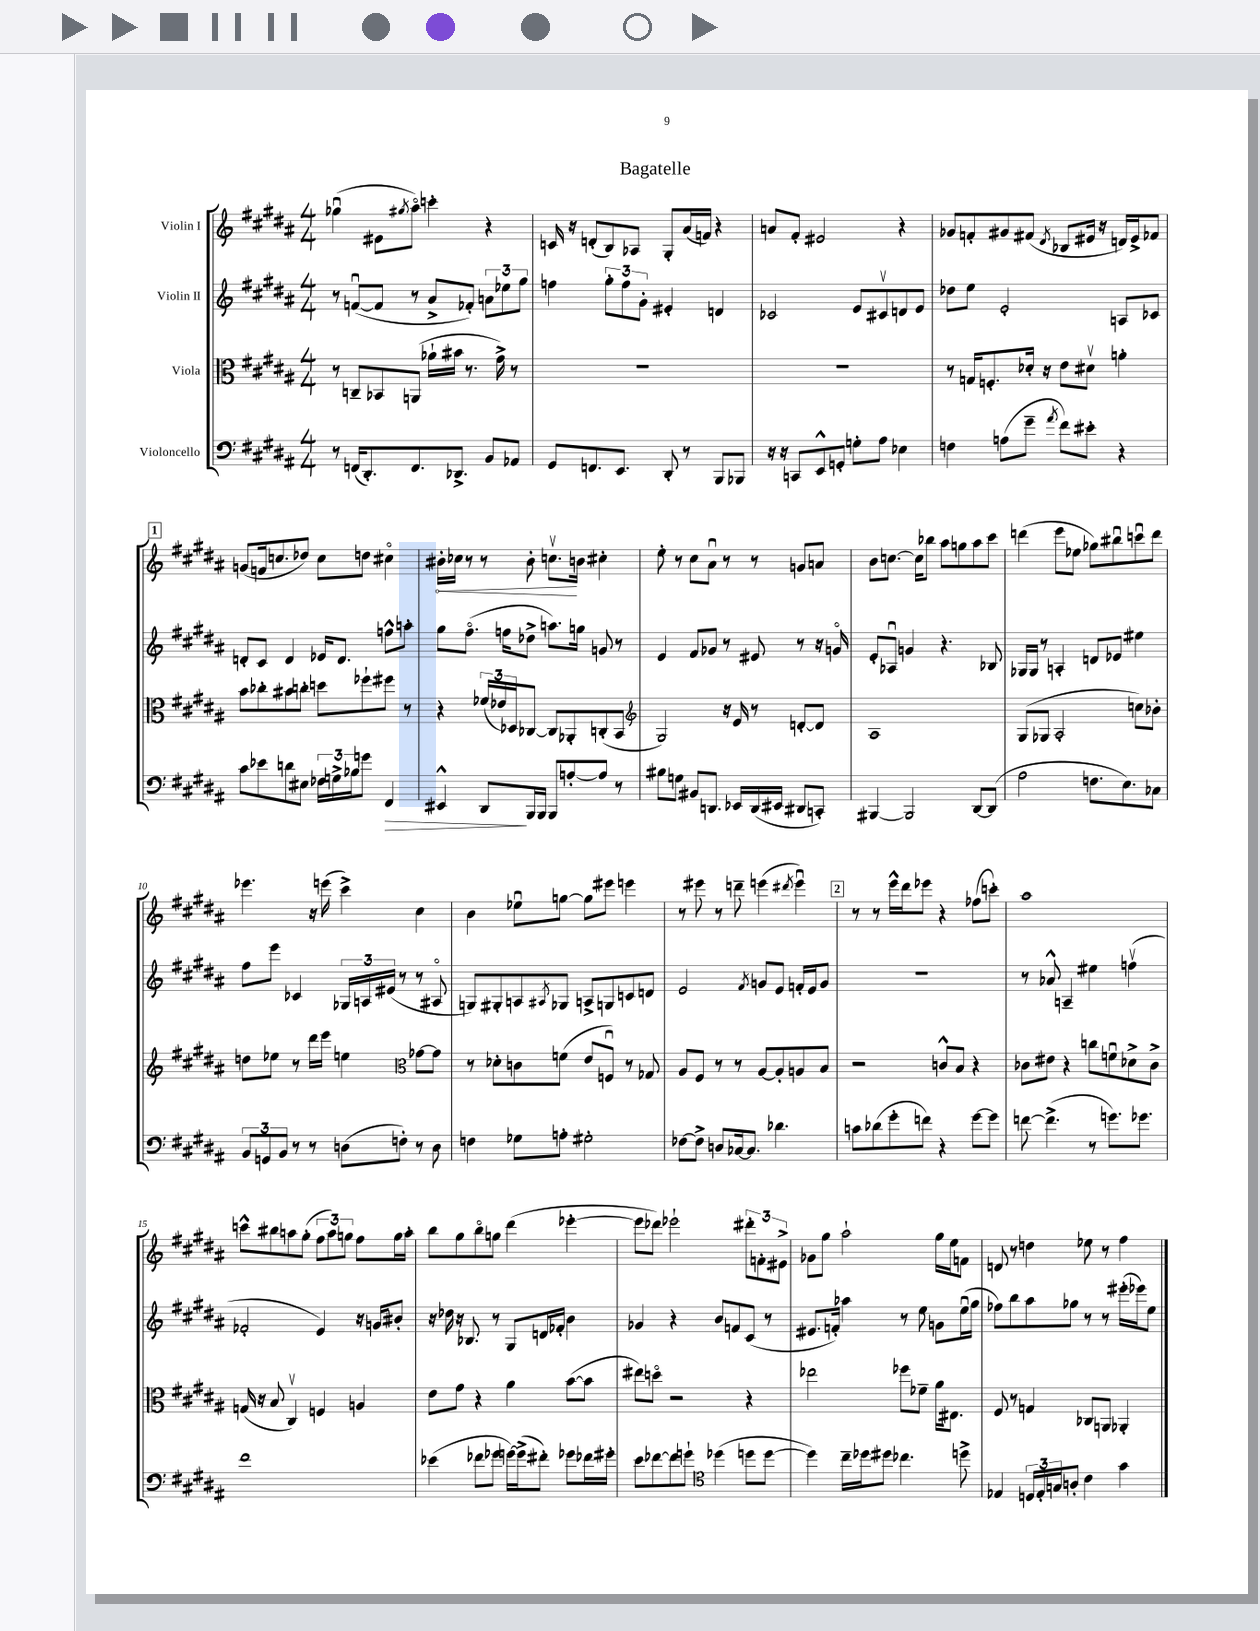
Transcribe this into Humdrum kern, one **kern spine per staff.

**kern	**kern	**kern	**kern
*staff4	*staff3	*staff2	*staff1
*clefF4	*clefC3	*clefG2	*clefG2
*k[f#c#g#d#a#]	*k[f#c#g#d#a#]	*k[f#c#g#d#a#]	*k[f#c#g#d#a#]
*M4/4	*M4/4	*M4/4	*M4/4
8r	8r	8r	(4gg-u
(16FF	8C~	([8fu	.
8.DD#')	.	.	.
.	8BB-	8f]	8e#
.	.	.	8qgg#
8.FF	(8AA	8r	8aa#o)
.	16a-`	8a#^	4ccc'
8.DD-^	16b#	.	.
.	8.r	8f-')	.
8BB	.	12a	4r
.	16g#^)	.	.
.	.	12ee-	.
8AA-	8r	.	.
.	.	12gg#	.
=	=	=	=
8GG#	1r	4ff	16c
.	.	.	16r
8.FF	.	.	(8d'
.	.	12gg#'	8B)
8.EE	.	.	.
.	.	12ff	.
.	.	.	8A-
.	.	12g#'	.
8DD#'	.	4e#'	8G#'
8r	.	.	(16a#
.	.	.	16f)
8BBB	.	4d	4r
8BBB-	.	.	.
=	=	=	=
16r	1r	2c-	8a
16r	.	.	.
8CC	.	.	8f#'
8EE^^	.	.	2e#
8GG'	.	.	.
8G'	.	8e	.
8A#	.	8c#v	.
4E-	.	8d	4r
.	.	8e	.
=	=	=	=
4F	8r	8dd-	8g-
.	16G	8ee	8f'
.	8.F'	.	.
(8A	.	2e'	8g#
8g#~	16d-'	.	(8f#
.	16r	.	.
8qa#	.	.	8qd#
8f#)	8e	.	8B-
8e#'	8d#v	.	16e#
.	.	.	16r
4r	4a'	8A	16d)
.	.	.	16e#^
.	.	8c-	8f-
=	=	=	=
8c#	8b	8d'	(8g
8e-	8cc-'	8c#	16f
.	.	.	8.cc
8d	8b#	4d	.
8E#	8cc'	.	8dd-)
24F-	8dd	16e-	8cc
24G^	.	.	.
.	.	8.d	.
24B-	.	.	.
8g	8ff-`	.	8dd
4FF#	8ff#	8ff^^	4cc#o
.	8r	8aa'	.
=	=	=	=
4EE#^^	4r	8gg#	16b#'
.	.	.	16cc-
.	.	(8.ff#o	8r
8DD#	(24f-	.	8r
.	24e-)	.	.
.	.	16ff	.
.	24D-	.	.
16BBB	[8C-	8dd-^	8b#'
16BBB	.	.	.
8BBB	8C-]	8.aa)	8.ccv
[8A'	8AA-'	.	.
.	.	16gg	16b
8A]	(8C'	8g	4cc#'
8r	8BB	8r	.
=	=	=	=
*	*clefG2	*	*
8B#	2G#)	4e	8ee'
8G	.	.	8r
8BB#	.	8f#	8cc#
8.DD	.	8g-	8a#u
.	16r	8r	8r
16EE-	16e	.	.
(16DD	8r	8e#	8r
16EE#	.	.	.
8DD#	[8d'	8r	8g
8CC')	8d]	16r	8a
.	.	16go	.
=	=	=	=
[4BBB#	1A#	8e'	8b
.	.	8A-u	[8.cc
2BBB#]	.	4g	.
.	.	.	16cc]
.	.	.	8bb-
.	.	4.r	8aa#
.	.	.	8gg
[8DD#	.	.	8aa#
(8DD#]	.	8B-	8ccc#
=	=	=	=
2A#	(8G#	16G-	(4ddd
.	.	16G-	.
.	8G-	8r	.
.	2A#'	4A'	8eee
.	.	.	8ee-
8.F	.	8d	8gg-)
.	.	8e-	8bb#u
8.E)	.	.	.
.	8cc)	4ee#	8cccu
8C-	8b-'	.	8ddd
=	=	=	=
12BB	8dd	8ff#	4.eee-
12GG	.	.	.
.	8ee-	8eee	.
12BB	.	.	.
8r	8r	4c-	.
8r	16ddd#	.	16r
.	16eee	.	(16eee
(8D	4ee	24G-	4ccc#^)
.	.	24A	.
.	.	(24e#	.
8F')	.	8r	.
*	*clefC3	*	*
8r	[8g-	8r	4cc#
8D	8g-]	8A#o	.
=	=	=	=
4F	8r	8G)	4b
.	8d-'	8G#'	.
8G-	8c	8A	8ee-u
.	.	8qA#	.
8A'	(8f	8G-	[8gg
2G#'	8e	8A^	8gg]
.	8Fu)	8G	8eee#
.	8r	8c	4eee
.	8G-	8d	.
=	=	=	=
[8F-	8A#	2e	8r
8F-^]	8F#	.	8eee#
8D	8r	.	8r
[16C-	8r	.	8ddd~
8.C-]	.	.	.
.	.	8qf#	.
.	[8A#	8g	(4eee
4.d-	8A#']	8e	.
.	.	.	8qddd#
.	8A	16f'	4eeeu)
.	.	16e	.
.	8B	8g	.
=	=	=	=
8c	2r	1r	8r
(8d-	.	.	8r
8g#'	.	.	16eee^^
.	.	.	16ddd#
8f)	.	.	8eee-
4r	8c^^	.	4r
.	8B	.	.
[8g#	4r	.	(8ff-
8g#]	.	.	8ccc')
=	=	=	=
[8f	8c-	8r	1aa#
(4.f^]	8e#	8a-^^	.
.	4r	4A~	.
8r	8cc	4ee#	.
8.g)	8fu	.	.
.	8d-^	(4ffv	.
8.g-	.	.	.
.	8c-^	.	.
=	=	=	=
1f#	(16G	2f-'	8ccc^^
.	16r	.	.
.	8B	.	8bb#
.	4C#v)	.	8aa
.	.	.	(8gg#'
.	4F	4e)	12ff#
.	.	.	12aa)
.	.	.	12gg
.	4A	16r	8ff#
.	.	16g	.
.	.	8b#'	16gg
.	.	.	16aa'
=	=	=	=
(4e-	8e	16r	8bb
.	.	16dd-	.
.	8g#	16r	8gg#
.	.	8.B-	.
8f-	4r	.	8bbo
8g-	.	8r	8gg
[16g)	4a#	8G#	(4ddd#
(16g^]	.	.	.
8f#')	.	16d	.
.	.	16f-'	.
8g-	([8b	4b	[4eee-'
16f-	8b]	.	.
16g#'	.	.	.
=	=	=	=
8e	8ee#)	4g-	8eee-]
[8f-	8ddo	.	8ddd-)
8f-]	2r	4r	2eee-`
8g`	.	.	.
*clefC4	*	*	*
(4dd-	.	8b	.
.	.	8f	.
8dd	4r	(8c#	12ddd#'
.	.	.	12f'
[8dd	.	8r	.
.	.	.	12e#^
=	=	=	=
4dd])	2ee-	8.e#	8g-
.	.	.	8gg#
.	.	16f')	.
16cc#~	.	4aa-	2aa#`
16dd-	.	.	.
8dd#	.	.	.
4.cc-	8ff-	8r	.
.	8f-~	8ee	.
.	16a#	8g	16gg#
.	8.E#	.	16ee
8dd^	.	(16eeu	8f
.	.	16gg#	.
=	=	=	=
4E-	8F#	8ff-)	8d
.	8r	8bb	8r
24D	4G	8aa#	4dd
24E-'	.	.	.
24G	.	.	.
8A'	.	8gg-	.
4c#	8C-	8r	8ee-
.	8AA	8r	8r
4g#	4AA-'	(16eee#'	4ff#
.	.	16eee-)	.
.	.	8ee	.
==	==	==	==
*-	*-	*-	*-
